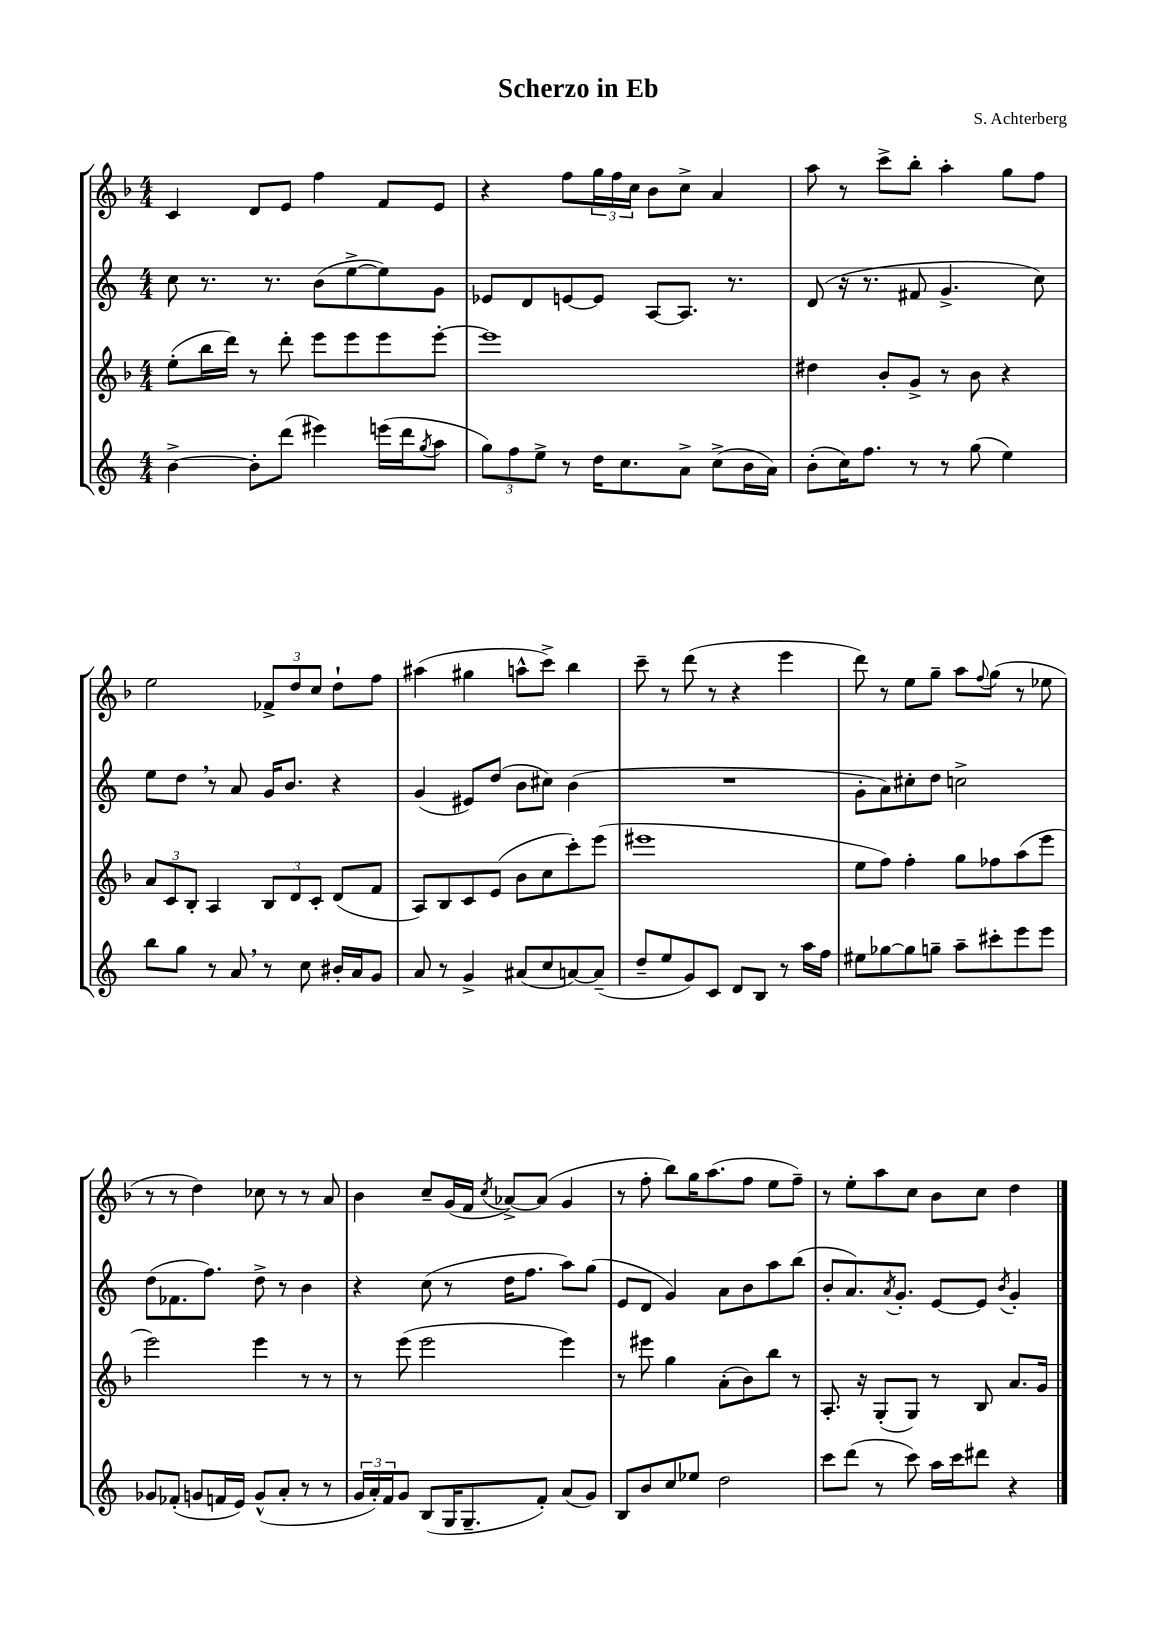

**kern	**kern	**kern	**kern
*staff4	*staff3	*staff2	*staff1
*clefG2	*clefG2	*clefG2	*clefG2
*k[]	*k[b-]	*k[]	*k[b-]
*M4/4	*M4/4	*M4/4	*M4/4
[4b^	(8ee'	8cc	4c
.	16bb-	8.r	.
.	16ddd)	.	.
8b']	8r	.	8d
.	.	8.r	.
(8ddd	8ddd'	.	8e
4eee#)	8eee	(8b	4ff
.	8eee	[8ee^	.
(16eee	8eee	8ee])	8f
16ddd	.	.	.
8qgg	.	.	.
8aa	[8eee'	8g	8e
=	=	=	=
12gg)	1eee]	8e-	4r
12ff	.	.	.
.	.	8d	.
12ee^	.	.	.
8r	.	[8e	8ff
16dd	.	8e]	24gg
.	.	.	24ff
8.cc	.	.	.
.	.	.	24cc
.	.	[8A	8b-
8a^	.	8.A]	8cc^
(8cc^	.	.	4a
.	.	8.r	.
16b	.	.	.
16a)	.	.	.
=	=	=	=
(8b'	4dd#	(8d	8aa
16cc)	.	16r	8r
8.ff	.	8.r	.
.	8b-'	.	8ccc^
8r	8g^	8f#	8bb-'
8r	8r	4.g^	4aa'
(8gg	8b-	.	.
4ee)	4r	.	8gg
.	.	8cc)	8ff
=	=	=	=
8bb	12a	8ee	2ee
.	12c	.	.
8gg	.	8dd	.
.	12B-'	.	.
8r	4A	8r	.
8a	.	8a	.
8r	12B-	16g	12f-^
.	.	8.b	.
.	12d	.	12dd
8cc	.	.	.
.	12c'	.	12cc
16b#'	(8d	4r	8dd`
16a	.	.	.
8g	8f	.	8ff
=	=	=	=
8a	8A)	(4g	(4aa#
8r	8B-	.	.
4g^	8c	8e#)	4gg#
.	(8e	(8dd	.
(8a#	8b-	8b	8aa^^
8cc	8cc	8cc#)	8ccc^)
[8a)	8ccc')	(4b	4bb-
(8a~]	(8eee	.	.
=	=	=	=
8dd~	1eee#	1r	8ccc~
8ee	.	.	8r
8g)	.	.	(8ddd
8c	.	.	8r
8d	.	.	4r
8B	.	.	.
8r	.	.	4eee
16aa	.	.	.
16ff	.	.	.
=	=	=	=
8ee#	8ee	8g'	8ddd)
[8gg-	8ff)	8a)	8r
8gg-]	4ff'	8cc#'	8ee
8gg~	.	8dd	8gg~
8aa~	8gg	2cc^	8aa
.	.	.	8qqff
8ccc#'	8ff-	.	(8gg
8eee	(8aa	.	8r
8eee	8eee	.	8ee-
=	=	=	=
8g-	2eee)	(8dd	8r
(8f-'	.	8.f-	8r
8g	.	.	4dd)
.	.	8.ff)	.
16f	.	.	.
16e)	.	.	.
(8g^^	4eee	8dd^	8cc-
8a'	.	8r	8r
8r	8r	4b	8r
8r	8r	.	8a
=	=	=	=
24g	8r	4r	4b-
24a')	.	.	.
24f	.	.	.
8g	(8eee	.	.
(8B	2eee	(8cc	8cc~
16G	.	8r	(16g
8.G~	.	.	16f
.	.	.	8qcc
.	.	16dd	[8a-^)
.	.	8.ff	.
8f')	.	.	(8a-]
(8a	4eee)	8aa)	4g
8g)	.	(8gg	.
=	=	=	=
8B	8r	8e	8r
8b	8eee#	8d	8ff'
8cc	4gg	4g)	8bb-)
8ee-	.	.	16gg
.	.	.	(8.aa
2dd	(8a'	8a	.
.	8b-)	8b	8ff
.	8bb-	8aa	8ee
.	8r	(8bb	8ff~)
=	=	=	=
8ccc	8.A'	8b'	8r
(8ddd	.	8.a)	8ee'
.	16r	.	.
8r	(8G'	.	8aa
.	.	8qa	.
.	.	8.g'	.
8ccc)	8G)	.	8cc
16aa	8r	[8e	8b-
16ccc	.	.	.
8ddd#	8B-	8e]	8cc
.	.	8qb	.
4r	8.a	4g'	4dd
.	16g	.	.
==	==	==	==
*-	*-	*-	*-
